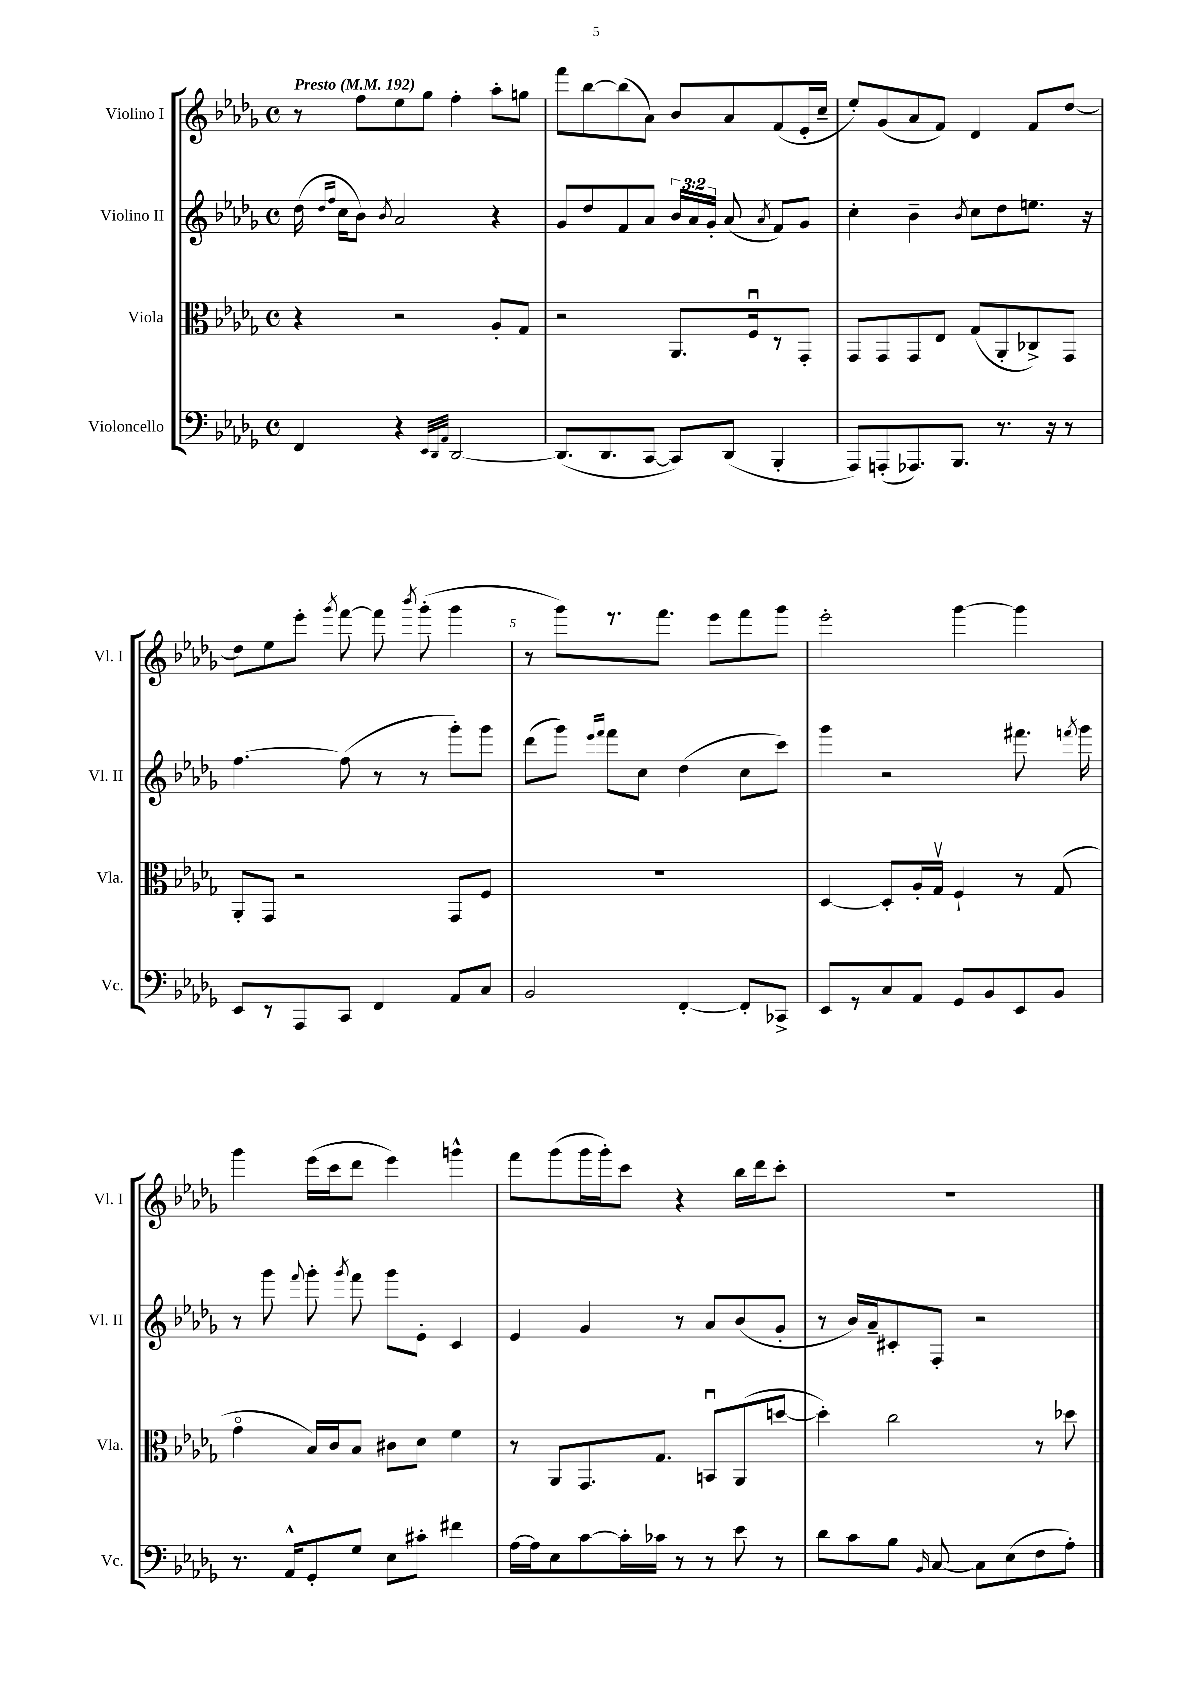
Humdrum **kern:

**kern	**kern	**kern	**kern
*staff4	*staff3	*staff2	*staff1
*clefF4	*clefC3	*clefG2	*clefG2
*k[b-e-a-d-g-]	*k[b-e-a-d-g-]	*k[b-e-a-d-g-]	*k[b-e-a-d-g-]
*M4/4	*M4/4	*M4/4	*M4/4
*met(c)	*met(c)	*met(c)	*met(c)
*MM192	*MM192	*MM192	*MM192
4FF	4r	(16dd-	8r
.	.	16qqdd-	.
.	.	16qqff	.
.	.	16cc	.
.	.	8b-)	8ff
.	.	8qb-	.
4r	2r	2a-	8ee-
.	.	.	8gg-
32qqEE-	.	.	.
32qqDD-	.	.	.
32qqAA-	.	.	.
[2DD-	.	.	4ff'
.	8A-'	4r	8aa-'
.	8G-	.	8gg
=	=	=	=
(8.DD-]	2r	8g-	8fff
.	.	8dd-	[8bb-
8.DD-	.	.	.
.	.	8f	(8bb-]
[8CC	.	8a-	8a-)
8CC])	8.AA-	24b-	8b-
.	.	24a-	.
.	.	24g-'	.
(8DD-	.	(8a-	8a-
.	16Fu	.	.
.	.	8qa-	.
4BBB-'	8r	8f)	(8f
.	8GG-'	8g-	16e-'
.	.	.	16cc~
=	=	=	=
8AAA-)	8GG-	4cc'	8ee-')
(8AAA'	8GG-	.	(8g-
8.AAA-)	8GG-	4b-~	8a-
.	8E-	.	8f)
8.BBB-	.	.	.
.	.	8qb-	.
.	(8G-	8cc	4d-
8.r	8AA-'	8dd-	.
.	8C-^)	8.ee	8f
16r	.	.	.
8r	8GG-	.	[8dd-
.	.	16r	.
=	=	=	=
8EE-	8AA-'	[4.ff	8dd-]
8r	8GG-	.	8ee-
8AAA-	2r	.	8eee-'
.	.	.	8qggg-
8CC	.	(8ff]	[8fff
4FF	.	8r	8fff]
.	.	.	8qbbb-
.	.	8r	(8ggg-'
8AA-	8GG-	8ggg-')	4ggg-
8C	8F	8ggg-	.
=	=	=	=
2BB-	1r	(8ddd-	8r
.	.	8ggg-)	8ggg-)
.	.	16qqeee-	.
.	.	16qqfff	.
.	.	8fff	8.r
.	.	8cc	.
.	.	.	8.fff
[4FF'	.	(4dd-	.
.	.	.	8eee-
8FF']	.	8cc	8fff
8CC-^	.	8ccc)	8ggg-
=	=	=	=
8EE-	[4D-	4ggg-	2eee-'
8r	.	.	.
8C	8D-']	2r	.
8AA-	16A-'	.	.
.	16G-v	.	.
8GG-	4F`	.	[4ggg-
8BB-	.	.	.
8EE-	8r	8.fff#	4ggg-]
8BB-	(8G-	.	.
.	.	8qfff	.
.	.	16ggg-	.
=	=	=	=
8.r	4g-o	8r	4ggg-
.	.	8ggg-	.
16AA-^^	.	.	.
.	.	8qqfff	.
8GG-'	16B-)	8ggg-'	(16eee-
.	16c	.	16ccc
.	.	8qggg-	.
8G-	8B-	8fff	8ddd-
8E-	8c#	8ggg-	4eee-)
8c#'	8d-	8e-'	.
4f#	4f	4c	4ggg^^
=	=	=	=
[16A-	8r	4e-	8fff
16A-]	.	.	.
8E-	8AA-	.	(8ggg-
[8c	8.GG-	4g-	16ggg-
.	.	.	16ggg-')
16c']	.	.	8ccc
16c-	8.G-	.	.
8r	.	8r	4r
8r	8BBu	8a-	.
8e-	(8AA-	(8b-	16bb-
.	.	.	16ddd-
8r	[8dd	8g-'	8ccc'
=	=	=	=
8d-	4dd'])	8r	1r
8c	.	16b-)	.
.	.	16a-~	.
8B-	2cc	8c#'	.
16qqBB-	.	.	.
[8C	.	8F'	.
8C]	.	2r	.
(8E-	.	.	.
8F	8r	.	.
8A-')	8dd-	.	.
==	==	==	==
*-	*-	*-	*-
